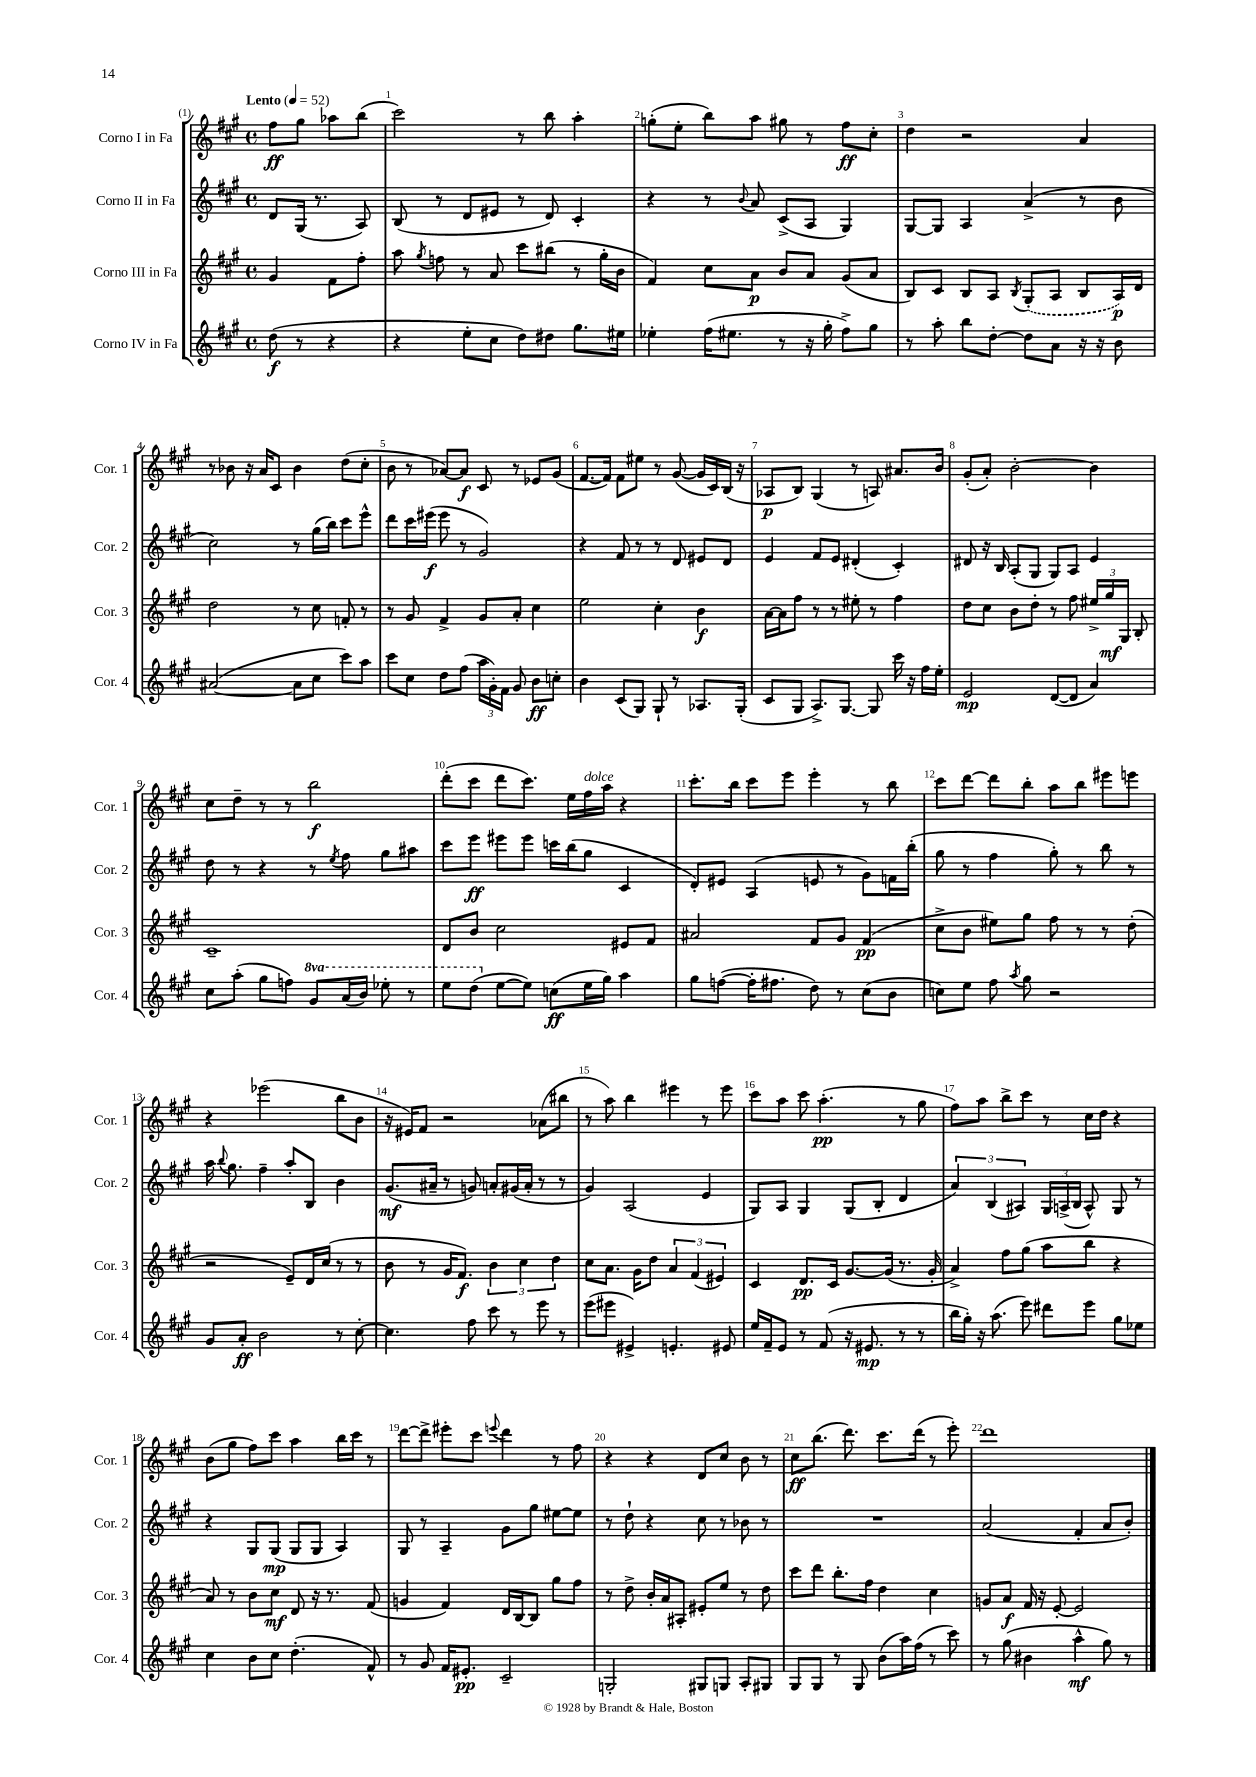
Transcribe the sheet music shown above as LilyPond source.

<<
\new StaffGroup <<
\new Staff = "s0" \with { instrumentName = "Corno I in Fa" shortInstrumentName = "Cor. 1" } {
    \clef treble \key a \major \defaultTimeSignature \time 4/4 \partial 2 \tempo "Lento" 4 = 52
    \autoBeamOff fis''8[\ff gis''8] aes''8[ b''8]( |
    cis'''2) r8 b''8 a''4-. |
    g''8[-.( e''8]-. b''8[) a''8] gis''8 r8 fis''8[\ff cis''8]-. |
    d''4 r2 a'4 |
    r8 bes'8 r16 a'16[ cis'8] bes'4 d''8[( cis''8]-. |
    b'8 r8 aes'8[~) aes'8]\f cis'8 r8 ees'8[ gis'8]( |
    fis'8.[~ fis'16]) fis'8[ eis''8] r8 gis'8~( gis'16[ cis'16) b16]( r16 |
    aes8[\p b8]) gis4( r8 a8) ais'8.[ b'16] |
    gis'8[-.( a'8]-.) b'2~-. b'4 |
    cis''8[ d''8]-- r8 r8 b''2\f |
    d'''8[-.( cis'''8] d'''8[ cis'''8.]) e''16[ fis''16^\markup { \italic "dolce" } a''16] r4 |
    cis'''8.[-. b''16] cis'''8[ e'''8] e'''4-. r8 b''8 |
    cis'''8[ d'''8]~ d'''8[ b''8]-. a''8[ b''8] eis'''8[ e'''8] |
    r4 ees'''2( b''8[ b'8] |
    r16 eis'16[) fis'8] r2 aes'8[( bis''8] |
    r8 a''8) b''4 eis'''4 r8 eis'''8 |
    cis'''8[ a''8] cis'''8 a''4.-.\pp( r8 gis''8 |
    fis''8[) a''8] b''8[-> cis'''8] r8 cis''16[ d''16] r4 |
    b'8[( gis''8] fis''8[) cis'''8] a''4 b''16[ cis'''16] r8 |
    d'''8[~ d'''8]-> eis'''8[-. cis'''8] \appoggiatura { e'''8 } d'''4 r8 fis''8 |
    r4 r4 d'8[ cis''8] b'8 r8 |
    cis''8[\ff b''8.]( d'''8.) cis'''8.[ d'''16]( r8 e'''8-.) |
    d'''1 \bar "|." |
}
\new Staff = "s1" \with { instrumentName = "Corno II in Fa" shortInstrumentName = "Cor. 2" } {
    \clef treble \key a \major \defaultTimeSignature \time 4/4 \partial 2
    \autoBeamOff d'8[ gis16]( r8. a8) |
    b8( r8 d'8[ eis'8] r8 d'8) cis'4-. |
    r4 r8 \appoggiatura { b'8 } a'8 cis'8[->( a8] gis4) |
    gis8[~ gis8] a4 a'4->( r8 b'8 |
    cis''2) r8 gis''16[( b''16]) cis'''8[ e'''8]-^ |
    d'''8[ cis'''16 eis'''16]\f( eis'''8 r8 gis'2) |
    r4 fis'8 r8 r8 d'8 eis'8[ d'8] |
    e'4 fis'8[ e'8] dis'4-.( cis'4-.) |
    dis'8 r16 b16 a8[-.( gis8] gis8[) a8] e'4 |
    d''8 r8 r4 r8 \acciaccatura { e''8 } fis''8 gis''8[ ais''8] |
    cis'''8[ e'''8]\ff eis'''8[ eis'''8] c'''16[ b''16( gis''8] cis'4 |
    d'8[-.) eis'8] a4( e'8 r8 gis'8[) f'16 b''16]-.( |
    gis''8 r8 fis''4 gis''8-.) r8 b''8 r8 |
    a''16 \appoggiatura { b''8 } gis''8. fis''4-- a''8[-. b8] b'4 |
    gis'8.[\mf( ais'16]-- r8 g'8) a'8[-. gis'16( a'16]-. r8 r8 |
    gis'4) a2( e'4 |
    gis8[) a8] gis4 gis8[( b8]-. d'4 |
    \tuplet 3/2 { a'4) b4( ais4) } \tuplet 3/2 { gis16[ a16->( b16] } a8-^) gis8 r8 |
    r4 gis8[ gis8]\mp( gis8[ gis8] a4) |
    gis8 r8 a4-- gis'8[ gis''8] eis''8[~ eis''8] |
    r8 d''8-! r4 cis''8 r8 bes'8 r8 |
    R1 |
    a'2( fis'4-. a'8[ b'8]-.) \bar "|." |
}
\new Staff = "s2" \with { instrumentName = "Corno III in Fa" shortInstrumentName = "Cor. 3" } {
    \clef treble \key a \major \defaultTimeSignature \time 4/4 \partial 2
    \autoBeamOff gis'4 fis'8[ fis''8]-. |
    a''8 \acciaccatura { gis''8 } f''8 r8 a'8 cis'''8[ bis''8]( r8 gis''16[-. b'16] |
    fis'4) cis''8[ a'8]\p b'8[ a'8] gis'8[( a'8] |
    b8[) cis'8] b8[ a8] \acciaccatura { b8 } \once \slurDashed gis8[-.( a8] b8[ a16\p) d'16] |
    d''2 r8 cis''8 f'8-. r8 |
    r8 gis'8 fis'4-> gis'8[ a'8]-. cis''4 |
    e''2 cis''4-. b'4\f |
    a'16[~ a'16 fis''8] r8 r8 eis''8-. r8 fis''4 |
    d''8[ cis''8] b'8[ d''8]-. r8 fis''8 \tuplet 3/2 { eis''16[-> gis''16\mf gis16] } b8-. |
    cis'1-- |
    d'8[ b'8] cis''2 eis'8[ fis'8] |
    ais'2 fis'8[ gis'8] fis'4\pp( |
    cis''8[-> b'8] eis''8[) gis''8] fis''8 r8 r8 d''8-.( |
    r2 e'8[--) d'16 cis''16]( r8 r8 |
    b'8 r8 gis'16[ fis'8.]\f) \tuplet 3/2 { b'4 cis''4 d''4 } |
    cis''8[ a'8.] gis'16[ d''8] \tuplet 3/2 { a'4 fis'4( eis'4) } |
    cis'4 d'8.[\pp cis'16] gis'8.[~ gis'16]( r8. gis'16-. |
    a'4->) fis''8[ gis''8]( a''8[ b''8] r4 |
    a'8) r8 b'8[ cis''8]\mf d'8 r16 r8. fis'8( |
    g'4 fis'4) d'16[ b16~ b8] gis''8[ fis''8] |
    r8 d''8-> b'16[-. a'16 ais8]-. eis'8[-. e''8] r8 d''8 |
    cis'''8[ d'''8] b''8.[-. fis''16] d''4 cis''4 |
    g'8[ a'8]\f fis'16 r16 e'8~-. e'2 \bar "|." |
}
\new Staff = "s3" \with { instrumentName = "Corno IV in Fa" shortInstrumentName = "Cor. 4" } {
    \clef treble \key a \major \defaultTimeSignature \time 4/4 \set Staff.ottavationMarkups = #ottavation-simple-ordinals \partial 2
    \autoBeamOff d''8\f( r8 r4 |
    r4 e''8[-. cis''8] d''8[) dis''8] gis''8.[ eis''16] |
    ees''4-. fis''16[( eis''8.] r8 r16 gis''16-. fis''8[->) gis''8] |
    r8 a''8-. b''8[ d''8]~-. d''8[ a'8] r16 r16 b'8 |
    ais'2~( ais'8[ cis''8] cis'''8[) a''8] |
    cis'''8[ cis''8] d''8[ fis''8]( \tuplet 3/2 { a''16[ gis'16-.) fis'16] } gis'8 b'8[\ff c''8]-. |
    b'4 cis'8[( gis8]) gis8-! r8 aes8.[ gis16]-.( |
    cis'8[ gis8] a8.[->) gis8.]~ gis8 cis'''16 r16 fis''16[ e''16]-. |
    e'2\mp d'8[~( d'8] a'4) |
    cis''8[ a''8]-.( gis''8[ f''8]) \ottava #1 gis''8[ a''16( b''16]) ees'''8-. r8 |
    e'''8[ d'''8]( \ottava #0 e''8[~ e''8]) c''8[\ff( e''16 gis''16]) a''4 |
    gis''8[ f''8]~( f''16[-. fis''8.] d''8) r8 cis''8[( b'8] |
    c''8[) e''8] fis''8 \acciaccatura { a''8 } gis''8 r2 |
    gis'8[ a'8]-.\ff b'2 r8 cis''8~-. |
    cis''4. fis''8 cis'''8 r8 e'''8 r8 |
    e'''8[( eis'''8] eis'4->) e'4.-. eis'8 |
    e''16[ fis'16-- e'8] r8 fis'8( r16 eis'8.\mp r8 r8 |
    b''16[ gis''16]-.) r16 a''8.( e'''8) dis'''8[ e'''8] gis''8[ ees''8] |
    cis''4 b'8[ cis''8] d''4.-.( fis'8-^) |
    r8 gis'8 fis'16[ eis'8.]-.\pp cis'2-- |
    g2-. gis8[ g8] a8[-. gis8] |
    gis8[ gis8] r8 gis8 b'8[( a''16) fis''16]( r8 cis'''8) |
    r8 gis''8( bis'4 a''4-^\mf gis''8) r8 \bar "|." |
}
>>
>>
\layout { \context { \Score \override BarNumber.break-visibility = ##(#f #t #t) barNumberVisibility = #all-bar-numbers-visible } }
